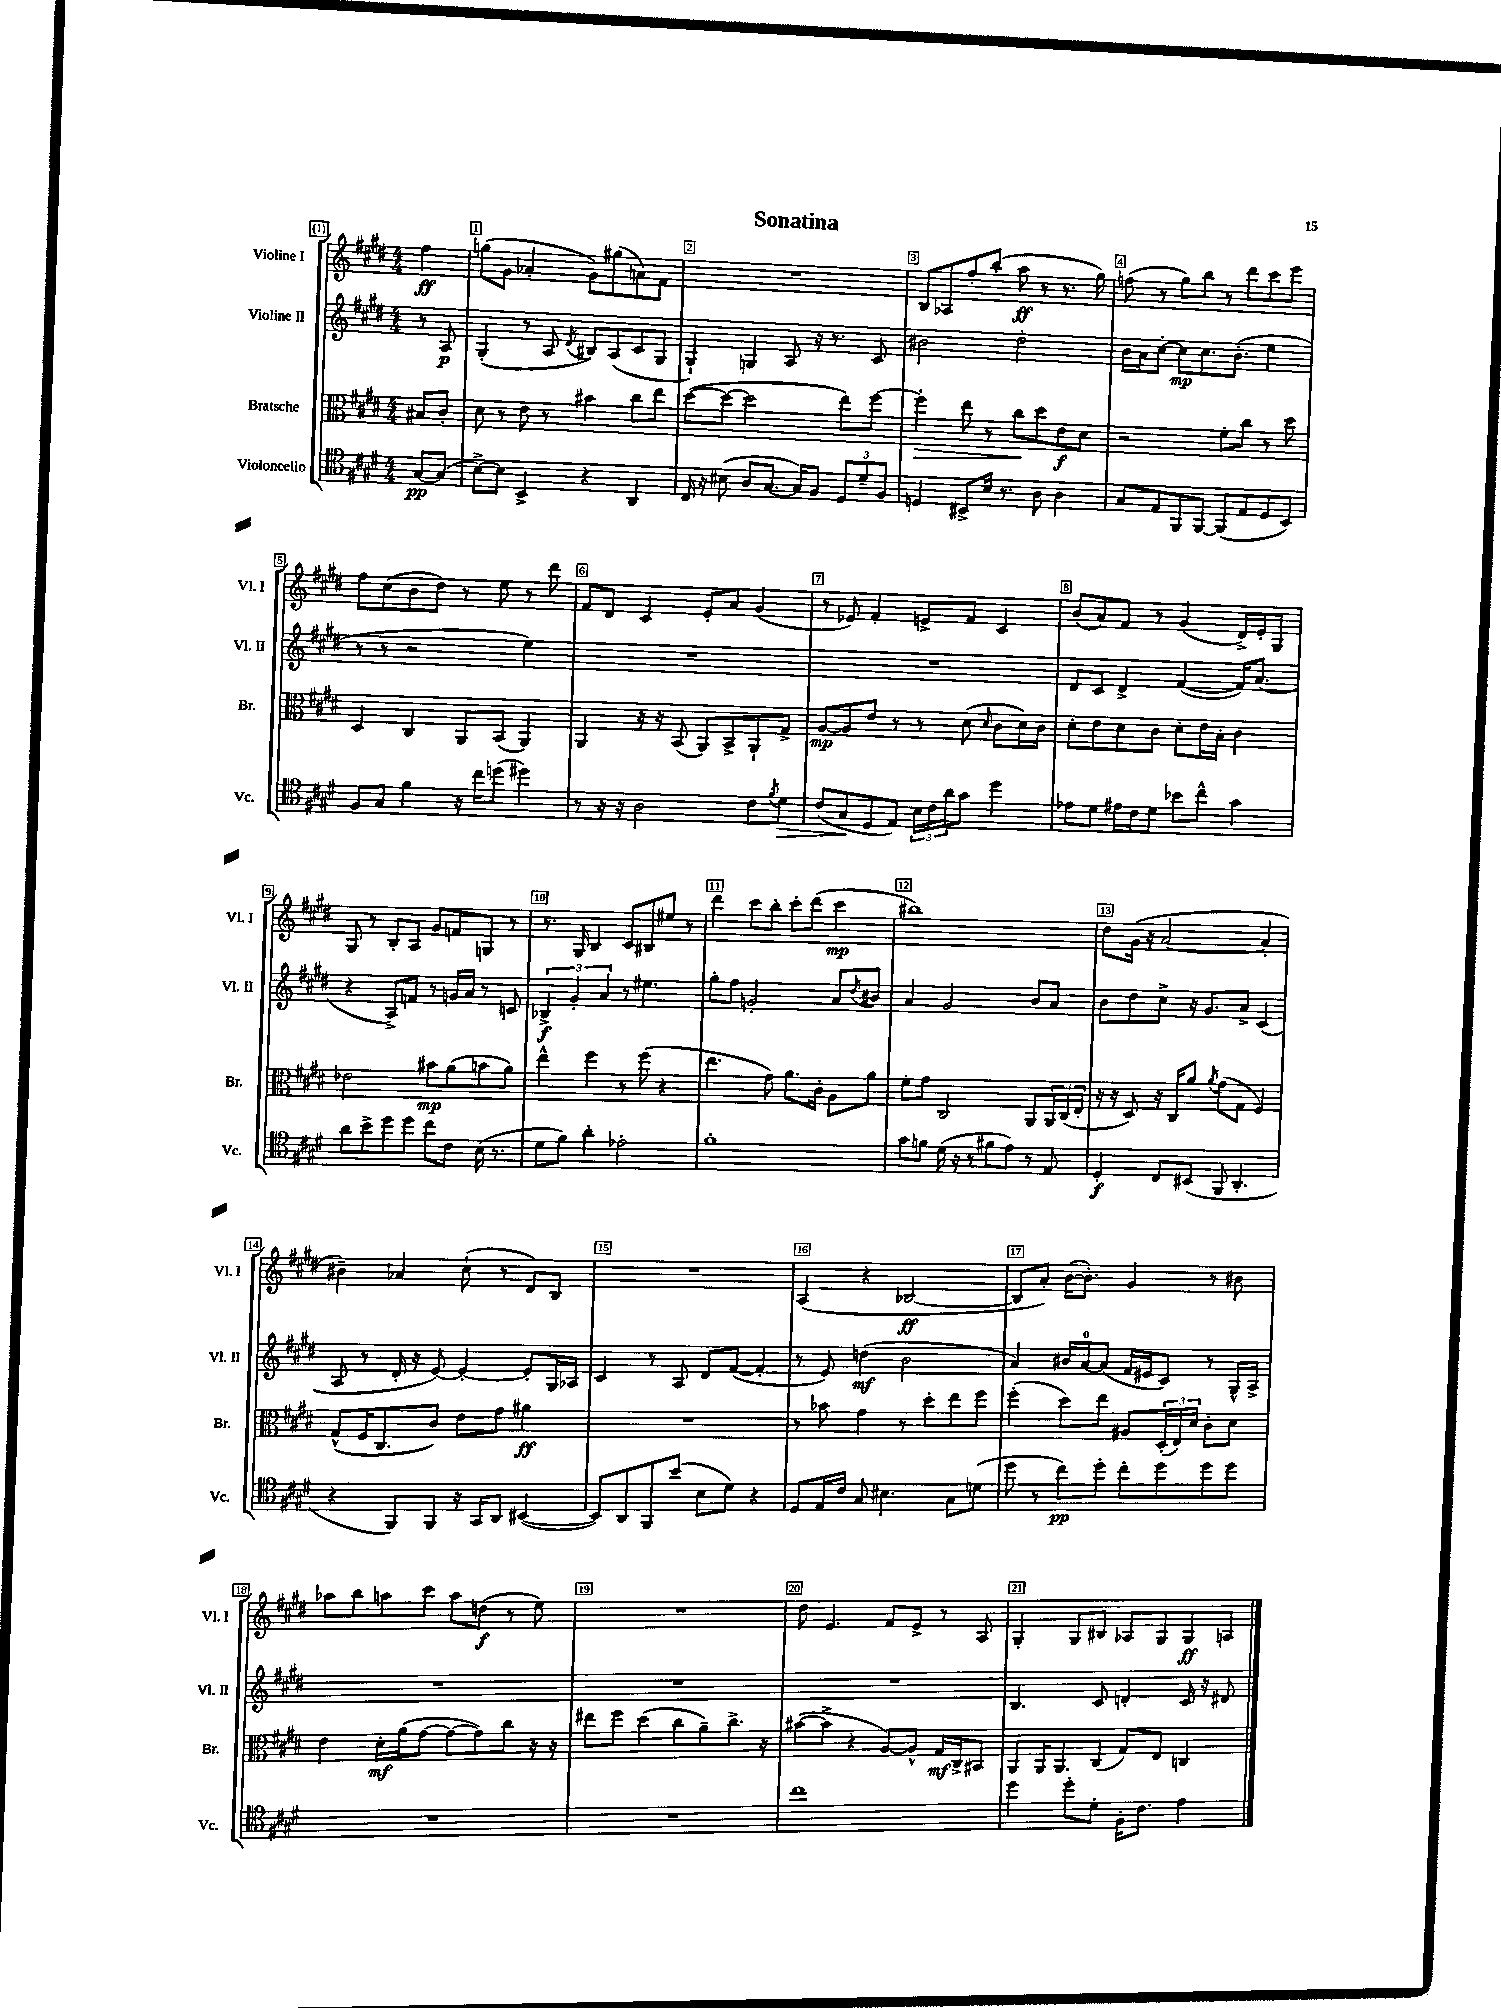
\header { title = "Sonatina" }
<<
\new StaffGroup <<
\new Staff = "s0" \with { instrumentName = "Violine I" shortInstrumentName = "Vl. I" } {
    \clef treble \key e \major \numericTimeSignature \time 4/4 \partial 4
    fis''4\ff |
    g''8( gis'8 aes'4-. gis'8) gis''8( a'8) fis'8 |
    R1 |
    b8 aes8 fis''8-. b''8-.( a''8\ff r8 r8. gis''16) |
    f''8( r8 gis''8) b''8 r8 dis'''8 cis'''8 e'''8 |
    fis''8 cis''8( b'8 dis''8) r8 e''8 r8 dis'''8 |
    fis'8 dis'8 cis'4 e'8-. a'8 gis'4( |
    r8 ees'8) fis'4-. e'8-> fis'8 cis'4 |
    b'8( a'8) fis'8 r8 gis'4( dis'16->) e'16-. gis8 |
    gis8 r8 b8-. a8 gis'8 f'8 g8 r8 |
    r8. gis16 b4 cis'8 bis8 eis''8 r8 |
    dis'''4 cis'''8 b''8-. cis'''8-. dis'''8( cis'''4\mp |
    bis''1) |
    dis''8 gis'16( r16 a'2~ a'4-. |
    bis'4--) aes'4 cis''8-!( r8 dis'8) b8 |
    R1 |
    a4( r4 bes2~\ff |
    bes8 a'8-.) b'16~( b'8.-.) gis'4 r8 bis'8 |
    aes''8 b''8 a''8 cis'''8 a''8 d''8\f( r8 e''8) |
    R1 |
    dis''8 e'4. fis'8 e'8-> r8 a8 |
    gis4-. gis8 bis8 aes8 gis8 gis8\ff a8 \bar "|." |
}
\new Staff = "s1" \with { instrumentName = "Violine II" shortInstrumentName = "Vl. II" } {
    \clef treble \key e \major \numericTimeSignature \time 4/4 \partial 4
    r8 a8\p |
    gis4-.( r8 a8 \acciaccatura { dis'8 } bis8) a8( cis'8 gis8 |
    gis4-!) g4 a8 r16 r8. cis'8 |
    bis'2 dis''2-. |
    b'16 a'16 cis''8~-. cis''8\mp cis''8. b'8.-.( e''4 |
    r8 r8 r2 e''4) |
    R1 |
    R1 |
    dis'8 cis'8 dis'4-> fis'4~( fis'16) a'8.( |
    r4 a8->) f'8 r8 g'16 a'16 r8 c'8 |
    \tuplet 3/2 { bes4->\f gis'4-. a'4 } r8 eis''4. |
    gis''8-. fis''8 g'2-. a'8 \acciaccatura { dis''8 } bis'8 |
    a'4 gis'2 b'8 a'8 |
    b'8 dis''8 cis''8-> r16 gis'8. a'8-> cis'4( |
    a8 r8 dis'16-. r16 e'8~) e'4~-. e'8-. gis16 aes16 |
    cis'4 r8 a8 dis'8 fis'8~( fis'4-. |
    r8 e'8) d''4\mf( b'2 |
    a'4) bis'16 a'16-0~ a'8( fis'16 eis'16 cis'8) r8 gis16-^ a16-> |
    R1 |
    R1 |
    R1 |
    b4. cis'8 d'4-. cis'16 r16 dis'8 \bar "|." |
}
\new Staff = "s2" \with { instrumentName = "Bratsche" shortInstrumentName = "Br." } {
    \clef alto \key e \major \numericTimeSignature \time 4/4 \partial 4
    bis8 cis'8-. |
    dis'8 r8 e'8 r8 bis'4 cis''8 e''8 |
    dis''8~( dis''8~ dis''2 e''8) fis''8~ |
    fis''4-.\> e''8 r8 cis''8\! dis''8 e'8\f dis'8 |
    r2 fis'8-. cis''8 r8 dis''8 |
    dis4 cis4 a,8 b,8( a,4) |
    a,4 r16 r16 b,8( a,8) b,8-> a,8-! gis8-> |
    a8~\mp a8 e'8 r8 r8 dis'8( \grace { dis'16 } cis'8 dis'16) cis'16 |
    dis'8-. e'8 dis'8 cis'8 dis'8-. e'16 b16-. cis'4 |
    ees'2 bis'8\mp a'8( b'8 a'8) |
    e''4-^ fis''4 r8 fis''8( r4 |
    e''4. gis'8) a'8. cis'16-. a8 a'8 |
    fis'8-. gis'8 cis2 a,8 \tuplet 3/2 { a,16 cis16( e16-. } |
    r16 r16 dis8) r16 cis16 a'8 \acciaccatura { a'8 } gis'8( gis8 fis4) |
    gis8-^( fis16 cis8. cis'8) e'8 gis'8 ais'4\ff |
    R1 |
    r8 bes'8 gis'4 r8 dis''8-. e''8 fis''8 |
    fis''4-.( dis''8) e''8 ais8 \tuplet 3/2 { dis16-.( e16) dis'16 } cis'8-. dis'8 |
    e'4 dis'16-.\mf a'16( gis'8~ gis'8~ gis'8) cis''8 r16 r16 |
    eis''8 fis''8 dis''4( cis''8 a'8--) cis''8.-> r16 |
    bis'8~( bis'8-> r4 a8~) a8-^ gis16\mf cis16-> bis,8 |
    a,8 a,16 a,8. cis8( gis8) e8 c4 \bar "|." |
}
\new Staff = "s3" \with { instrumentName = "Violoncello" shortInstrumentName = "Vc." } {
    \clef tenor \key e \major \numericTimeSignature \time 4/4 \partial 4
    gis8~\pp gis8( |
    b8~->) b8 b,4-> r4 a,4 |
    cis16 r16 bis8( a8 gis8.~ gis16) fis8 \tuplet 3/2 { dis8 dis'8-- fis8 } |
    d4 bis,8-> b16 r8. a8 a4 |
    gis8 e8 fis,8 fis,8~ fis,8( e8 dis8 b,8) |
    fis8 gis8 fis'4 r16 cis''16 d''8( dis''4) |
    r8 r16 r16 a2 cis'8 \acciaccatura { fis'8 } dis'8\> |
    cis'8( gis8\! dis8 e8) \tuplet 3/2 { b16 cis'16 a'16 } gis'8 dis''4 |
    ees'8 dis'8 eis'16 cis'16 dis'8 bes'8 cis''8-^ gis'4 |
    a'8 b'8-> dis''8 dis''8 cis''8 cis'8 b16( r8. |
    dis'8 fis'8) a'4-. ees'2-. |
    fis'1-. |
    gis'8 f'8 dis'16( r16 r8 fis'8 e'8) r8 e8 |
    dis4-.\f cis8 bis,8( fis,8 a,4.-. |
    r4 fis,8) fis,8 r16 gis,16 a,8 bis,4~( |
    bis,8) a,8 fis,8 b'8( b8 dis'8) r4 |
    dis8 e16 cis'16 gis8 bis4. gis8 d'8( |
    dis''8 r8 cis''8\pp) dis''8-. cis''8-. dis''8 dis''8 dis''8 |
    R1 |
    R1 |
    cis''1 |
    dis''4 dis''8-. dis'8-. fis16-. cis'8. e'4 \bar "|." |
}
>>
>>
\layout { \context { \Score \override BarNumber.break-visibility = ##(#f #t #t) barNumberVisibility = #all-bar-numbers-visible \override BarNumber.stencil = #(make-stencil-boxer 0.1 0.3 ly:text-interface::print) } }
